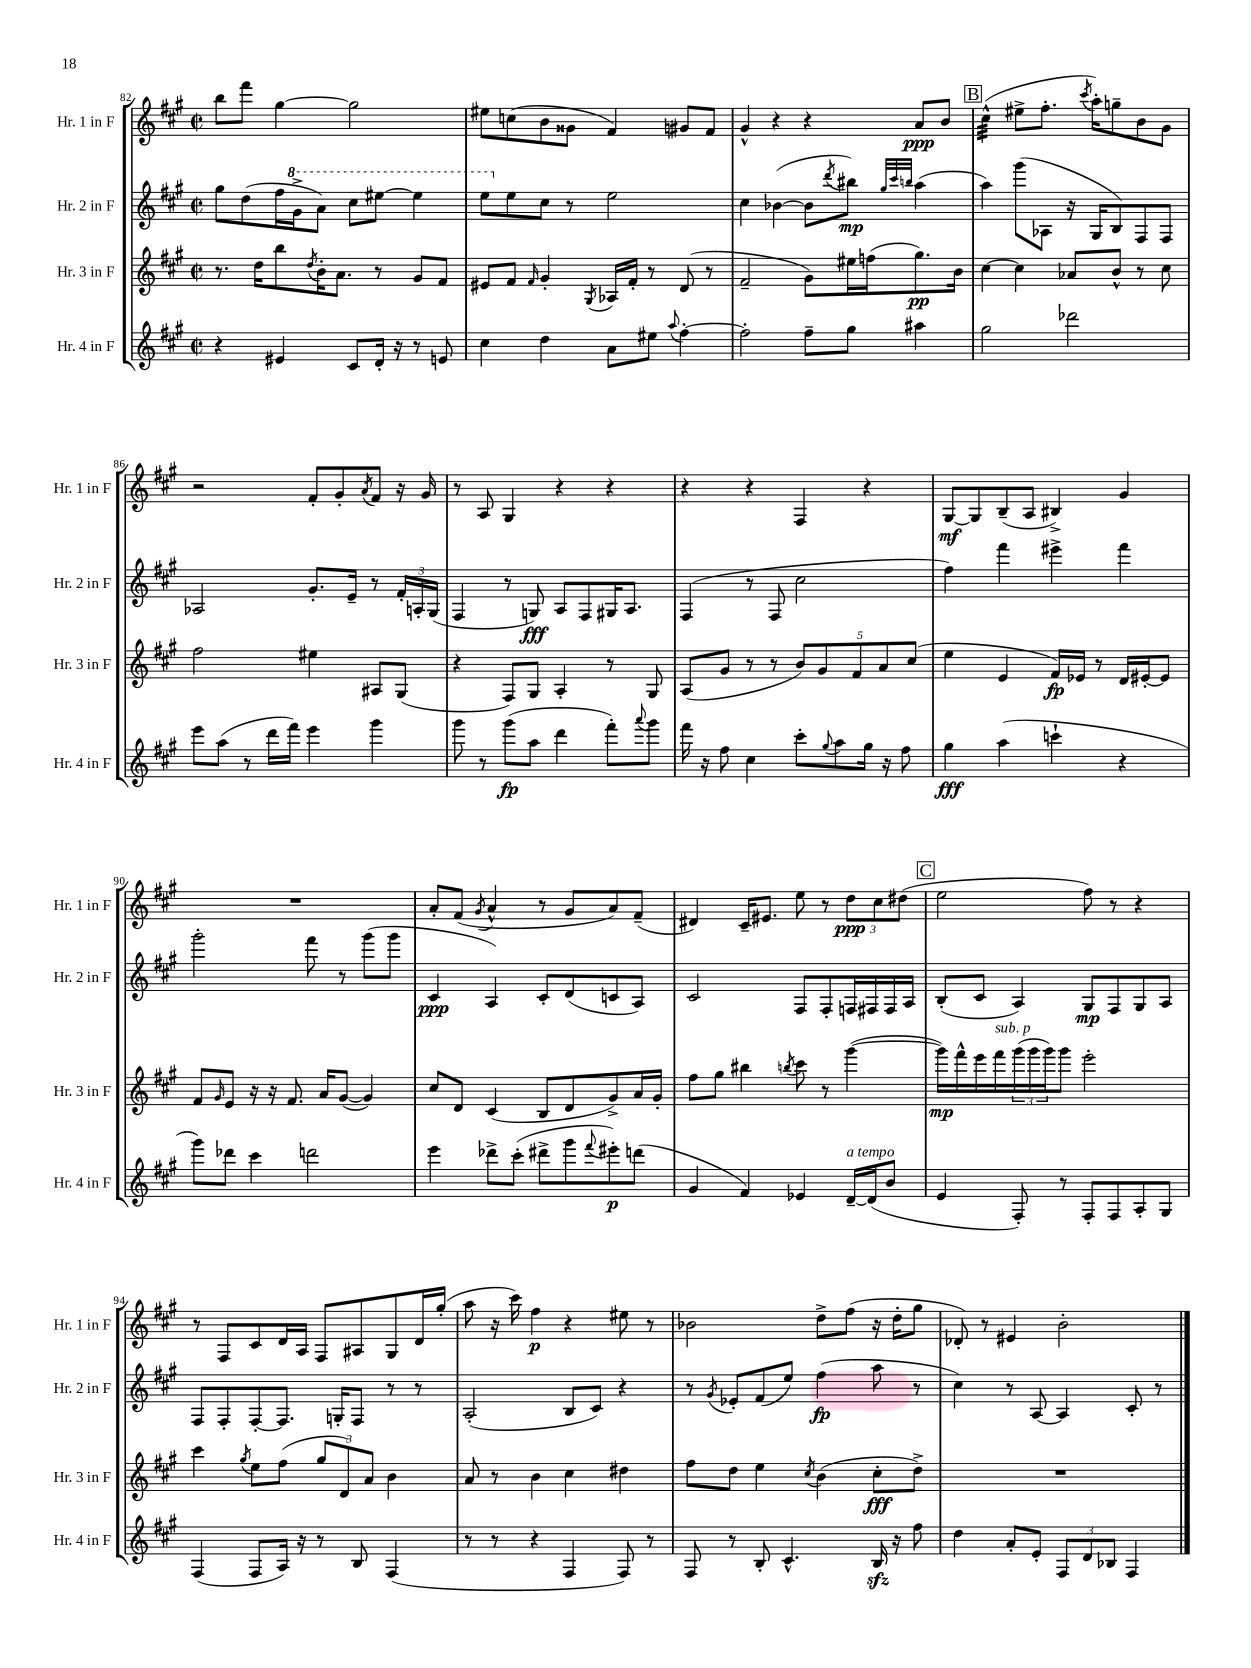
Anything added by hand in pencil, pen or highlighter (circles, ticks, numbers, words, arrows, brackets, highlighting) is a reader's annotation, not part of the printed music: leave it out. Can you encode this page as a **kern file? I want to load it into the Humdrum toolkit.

**kern	**kern	**kern	**kern
*staff4	*staff3	*staff2	*staff1
*clefG2	*clefG2	*clefG2	*clefG2
*k[f#c#g#]	*k[f#c#g#]	*k[f#c#g#]	*k[f#c#g#]
*M2/2	*M2/2	*M2/2	*M2/2
*met(c|)	*met(c|)	*met(c|)	*met(c|)
4r	8.r	8gg#	8bb
.	.	(8dd	8fff#
.	16dd	.	.
4e#	8bb	16ff#	[4gg#
.	.	16gg#^	.
.	8qdd	.	.
.	16b'	8aa)	.
.	8.a	.	.
8c#	.	8ccc#	2gg#]
16d'	8r	[8eee#	.
16r	.	.	.
8r	8g#	4eee#]	.
8e	8f#	.	.
=	=	=	=
4cc#	8e#	8eee	8ee#
.	8f#	8ee	(8cc
.	16qqf#	.	.
4dd	4g#'	8cc#	8b
.	.	8r	8g##
.	8qG#	.	.
8a	16A-	2ee	4f#)
.	16f#'	.	.
8ee#	8r	.	.
8qqaa	.	.	.
[4ff#'	(8d	.	8g#
.	8r	.	8f#
=	=	=	=
2ff#']	2f#~	4cc#	4g#^^
.	.	([4b-	4r
8ff#~	8g#)	8b-]	4r
.	.	8qddd	.
8gg#	16ee#	8bb#)	.
.	(16ff	.	.
.	.	32qqgg#	.
.	.	32qqccc#	.
.	.	32qqbb	.
4aa#	8.gg#)	(4aa	8a
.	.	.	8b
.	16b	.	.
=	=	=	=
2gg#	[4cc#	4aa)	(4cc#^^
.	4cc#]	(8ggg#	8ee#^
.	.	8A-	8.ff#'
2ddd-	8a-	16r	.
.	.	.	8qccc#
.	.	16G#	16aa')
.	8b^^	8B)	8gg~
.	8r	8F#	8b
.	8cc#	8F#	8g#
=	=	=	=
8eee	2ff#	2A-	2r
(8aa	.	.	.
8r	.	.	.
16ddd	.	.	.
16fff#)	.	.	.
4eee	4ee#	8.g#'	8f#'
.	.	.	8g#'
.	.	16e~	.
.	.	.	8qa
4ggg#	8A#	8r	8f#
.	(8G#	24f#'	16r
.	.	24A'	.
.	.	.	16g#
.	.	(24G#	.
=	=	=	=
8ggg#	4r	4F#	8r
8r	.	.	8A
(8ggg#	8F#)	8r	4G#
8aa	8G#	8G)	.
4ddd	4A'	8A	4r
.	.	8F#	.
8fff#')	8r	16G#	4r
.	.	8.A	.
8qqaaa	.	.	.
8ggg#	8G#	.	.
=	=	=	=
16fff#	(8A	(4F#	4r
16r	.	.	.
8ff#	8g#	.	.
4cc#	8r	8r	4r
.	8r	8F#	.
8ccc#'	10b)	2cc#	4F#
.	10g#	.	.
8qqgg#	.	.	.
8aa	.	.	.
.	10f#	.	.
16gg#	.	.	4r
.	10a	.	.
16r	.	.	.
8ff#	.	.	.
.	(10cc#	.	.
=	=	=	=
4gg#	4ee	4ff#)	[8G#
.	.	.	8G#]
(4aa	4e	4fff#	(8B~
.	.	.	8A
4ccc`	16f#)	4eee#^	4B#^)
.	16e-	.	.
.	8r	.	.
4r	16d	4fff#	4g#
.	[16e#'	.	.
.	8e#]	.	.
=	=	=	=
8ggg#)	8f#	2ggg#'	1r
.	16qqg#	.	.
8ddd-	8e	.	.
4ccc#	16r	.	.
.	16r	.	.
.	8.f#	.	.
2ddd	.	8fff#	.
.	16a	.	.
.	([8g#	8r	.
.	4g#])	(8ggg#	.
.	.	8ggg#	.
=	=	=	=
4eee	8cc#	4c#	8a'
.	8d	.	(8f#
.	.	.	8qg#
8ddd-^	(4c#	4A)	4a^^
(8ccc#'	.	.	.
8ddd#^	8B	8c#'	8r
8ggg#	8d	(8d	8g#
8qqfff#	.	.	.
8eee#')	8g#^)	8c	8a)
(8ddd	16a	8A)	(8f#~
.	16g#'	.	.
=	=	=	=
4g#	8ff#	2c#	4d#)
.	8gg#	.	.
4f#)	4bb#	.	16c#~
.	.	.	8.e#
.	8qbb	.	.
4e-	8ccc#	8F#	8ee
.	8r	8F#'	8r
[16d~	([4ggg#	16F	12dd
(16d]	.	16F#	.
.	.	.	12cc#
8b	.	16F#	.
.	.	.	(12dd#
.	.	16A	.
=	=	=	=
4e	16ggg#])	(8B'	2ee
.	16fff#^^	.	.
.	16eee	8c#	.
.	16fff#	.	.
8F#')	(24ggg#	4A)	.
.	24ggg#	.	.
.	24ggg#)	.	.
8r	8ggg#	.	.
8F#'	2eee'	8G#	8ff#)
8F#	.	8F#	8r
8A'	.	8G#	4r
8G#	.	8A	.
=	=	=	=
(4F#	4ccc#	8F#	8r
.	.	8F#'	8F#
.	8qgg#	.	.
8F#	8ee	[8F#'	8c#
16A)	(8ff#	8.F#]	16d
16r	.	.	16A
8r	12gg#	.	8F#
.	.	16G'	.
.	12d)	.	.
8B	.	8F#	8A#
.	12a	.	.
(4F#	4b	8r	8G#
.	.	8r	16d
.	.	.	(16gg#'
=	=	=	=
8r	8a	(2A'	8aa
8r	8r	.	16r
.	.	.	16ccc#)
4r	4b	.	4ff#
4F#	4cc#	8B	4r
.	.	8c#)	.
8F#)	4dd#	4r	8ee#
8r	.	.	8r
=	=	=	=
8F#	8ff#	8r	2b-
.	.	8qg#	.
8r	8dd	8e-'	.
8B'	4ee	(8f#	.
4.c#^^	.	8ee)	.
.	8qcc#	.	.
.	(4b	(4ff#	8dd^
.	.	.	(8ff#
16B	8cc#'	8aa	16r
16r	.	.	16dd'
8ff#	8dd^)	8r	8gg#
=	=	=	=
4dd	1r	4cc#)	8d-')
.	.	.	8r
8a'	.	8r	4e#
8e'	.	[8A	.
12F#	.	4A]	2b'
12d	.	.	.
12B-	.	.	.
4F#	.	8c#'	.
.	.	8r	.
==	==	==	==
*-	*-	*-	*-
